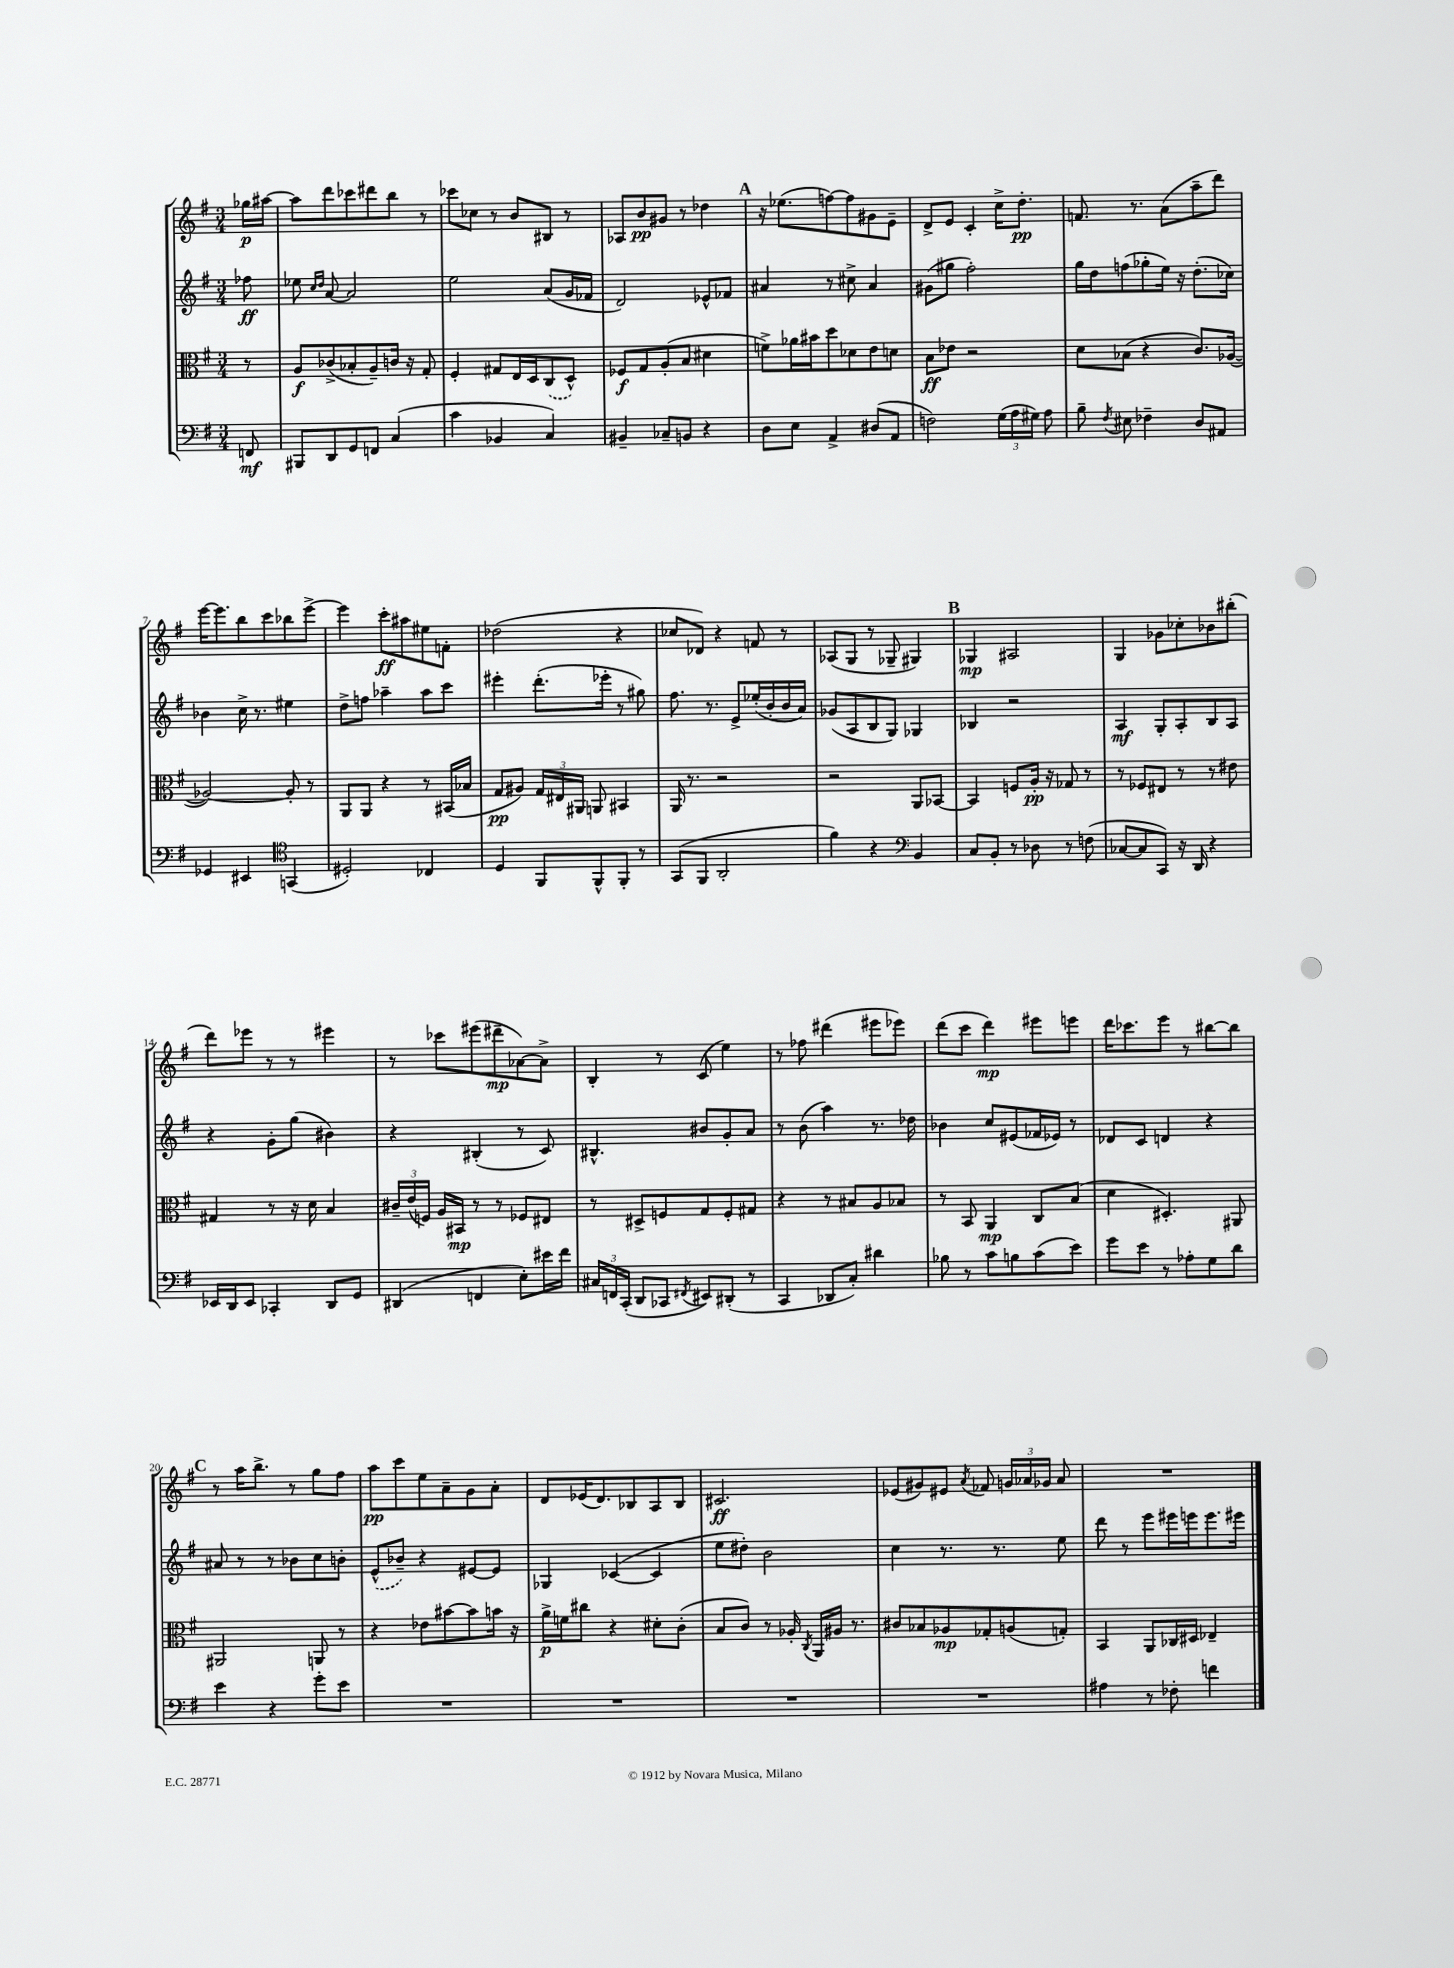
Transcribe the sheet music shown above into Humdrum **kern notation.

**kern	**kern	**kern	**kern
*staff4	*staff3	*staff2	*staff1
*clefF4	*clefC3	*clefG2	*clefG2
*k[f#]	*k[f#]	*k[f#]	*k[f#]
*M3/4	*M3/4	*M3/4	*M3/4
8FF	8r	8ff-	16gg-
.	.	.	[16aa#
=	=	=	=
8BBB#	8A	8ee-	8aa#]
.	.	16qqcc	.
.	.	16qqdd	.
8DD	(8c-^	[8a	8ddd
8GG	8B-'	2a]	8ccc-
8FF	8A~)	.	8ddd#
(4C	16c	.	8bb
.	16r	.	.
.	8G'	.	8r
=	=	=	=
4c	4F#'	2ee	8ccc-
.	.	.	8cc-
4BB-	8G#	.	8r
.	16E	.	8b
.	16D	.	.
4C)	(8C	(8a	8B#
.	8D^^)	16g	8r
.	.	16f-	.
=	=	=	=
4BB#~	8F-	2d)	8A-
.	8G	.	8b
8C-~	(8A'	.	8g#
8BB	8B	.	8r
4r	4d#	8e-^^	4dd-
.	.	8f-	.
=	=	=	=
8D	8f^)	4a#	16r
.	.	.	(8.ee-
8E	16a-	.	.
.	16b#	.	.
4AA^	8dd	8r	[8ff)
.	8d-	8cc#^	8ff]
(8D#	8e	4a#	8g#
8AA	8d	.	8e~
=	=	=	=
2F)	8B	(8g#	8d^
.	8e-	8gg#	8e
.	2r	2ff#')	4c'
(24G	.	.	16cc^
24A	.	.	.
.	.	.	8.dd'
24G#)	.	.	.
8A	.	.	.
=	=	=	=
8B~	8d	16gg	8.f
.	.	16dd	.
8qF#	.	.	.
8E#	(8B-	(8ff	.
.	.	.	8.r
4F-~	4r	8gg-'	.
.	.	16ee)	(8a
.	.	16r	.
8D	8.c)	(8.dd'	8aa~
8AA#	.	.	8ddd)
.	([16A-	16cc-)	.
=	=	=	=
4GG-	2A-_)	4b-	[16eee
.	.	.	8.eee]
4EE#	.	16cc^	8bb
.	.	8.r	.
.	.	.	8ccc
*clefC4	*	*	*
(4GG	8A-']	4ee#	8bb-
.	8r	.	[8eee^
=	=	=	=
2D#')	8AA	8dd^	4eee]
.	8AA	8ff	.
.	4r	4aa-~	8ccc'
.	.	.	8aa#
4C-	8r	8aa-	8ee#
.	(16BB#	8ccc	8f'
.	16B-	.	.
=	=	=	=
4D	8G	4eee#'	(2dd-
.	8A#)	.	.
8FF#	24G	(8.ddd'	.
.	24E#	.	.
.	24AA#	.	.
8FF#^^	8AA	.	.
.	.	16eee-'	.
8FF#'	4BB#	8r	4r
8r	.	8gg#)	.
=	=	=	=
(8GG	16AA	8.ff#	8cc-
.	8.r	.	.
8FF#	.	.	8d-)
.	.	8.r	.
2AA'	2r	.	4r
.	.	8e^	.
.	.	(16ee-'	8f
.	.	16b'	.
.	.	16b	8r
.	.	16a)	.
=	=	=	=
4f#)	2r	(8g-	(8A-
.	.	8A	8G
4r	.	8B	8r
.	.	8G)	8G-~
*clefF4	*	*	*
4BB	8AA	4G-	4G#)
.	[8BB-	.	.
=	=	=	=
8C	4BB-]	4B-	4G-
8BB'	.	.	.
8r	8F	2r	2A#
8D-	16A'	.	.
.	16r	.	.
8r	8G-	.	.
(8F	8r	.	.
=	=	=	=
[8C-	8r	4A	4G
8C-]	8F-	.	.
8CC)	8E#	8G'	8g-
16r	8r	8A'	8cc-'
16DD	.	.	.
4r	8r	8B	8b-
.	8e#	8A	(8bb#'
=	=	=	=
16EE-	4G#	4r	8ddd)
16DD	.	.	.
8EE-	.	.	8eee-
4CC-'	8r	8g'	8r
.	16r	(8gg	8r
.	16d	.	.
8DD	4B	4b#)	4eee#
8GG	.	.	.
=	=	=	=
(4DD#	24c#~	4r	8r
.	(24e	.	.
.	24F)	.	.
.	16A	.	8ccc-
.	16BB#	.	.
4FF	8r	(4B#'	(8eee#
.	8r	.	8ddd#~
8E')	8F-	8r	[8a-)
16e#	8E#	8c)	8a-^]
16f#	.	.	.
=	=	=	=
24C#	8r	4.B#^^	4B'
24FF	.	.	.
(24CC'	.	.	.
8DD	8D#^	.	.
8CC-	8F	.	8r
8qFF#	.	.	.
8EE#)	8G	8b#	(8c
(8DD#'	8F'	8g'	4ee)
8r	8G#	8a	.
=	=	=	=
4CC	4r	8r	8r
.	.	(8b	8ff-
8DD-	8r	4aa)	(4ddd#
8C')	8B#	.	.
4d#	8A	8.r	8eee#
.	8B-	.	8eee-)
.	.	16dd-	.
=	=	=	=
8B-	8r	4b-	(8ddd
8r	8BB	.	8ccc
8c	4AA	8cc	4ddd)
8B	.	(8e#	.
(8c	8C	16f-	8eee#
.	.	16e-)	.
8e)	(8B	8r	8eee
=	=	=	=
8g	4d	8d-	16ddd
.	.	.	8.ccc-
8e	.	8c	.
8r	4.D#')	4d	8eee
8A-'	.	.	8r
8G	.	4r	[8bb#
8d	8AA#	.	8bb#]
=	=	=	=
4e	2AA#	8a#	8r
.	.	8r	16aa
.	.	.	8.bb^
4r	.	8r	.
.	.	8b-	8r
8g'	8AA	8cc	8gg
8e	8r	8b'	8ff#
=	=	=	=
2.r	4r	(8e^^	8aa
.	.	8b-~)	8ccc
.	8e-	4r	8ee
.	[8b#	.	8a~
.	8b#]	[8e#	8g
.	16b	8e#]	8a'
.	16r	.	.
=	=	=	=
2.r	16a^	4G-	8d
.	16f	.	.
.	8cc#	.	(16e-
.	.	.	8.d)
.	4r	([4c-	.
.	.	.	8B-
.	8d#'	4c-]	8A
.	(8c'	.	8B-
=	=	=	=
2.r	8B	8ee	2.c#
.	8c)	8dd#')	.
.	8r	2b	.
.	16A-'	.	.
.	8qC	.	.
.	16AA	.	.
.	16A#	.	.
.	8.r	.	.
=	=	=	=
2.r	8c#	4cc	(8e-
.	8B-	.	8g#)
.	8A-	8.r	8e#
.	.	.	8qa
.	8G-'	.	8f-
.	.	8.r	.
.	(8A	.	24g
.	.	.	24a-
.	.	.	24g-
.	8G')	8ee	8a-
=	=	=	=
4A#	4BB	8ddd	2.r
.	.	8r	.
8r	8AA	8eee	.
8F-'	16C-	16eee#	.
.	16D#	16eee	.
4f	4E-~	8.eee	.
.	.	16eee#	.
==	==	==	==
*-	*-	*-	*-
